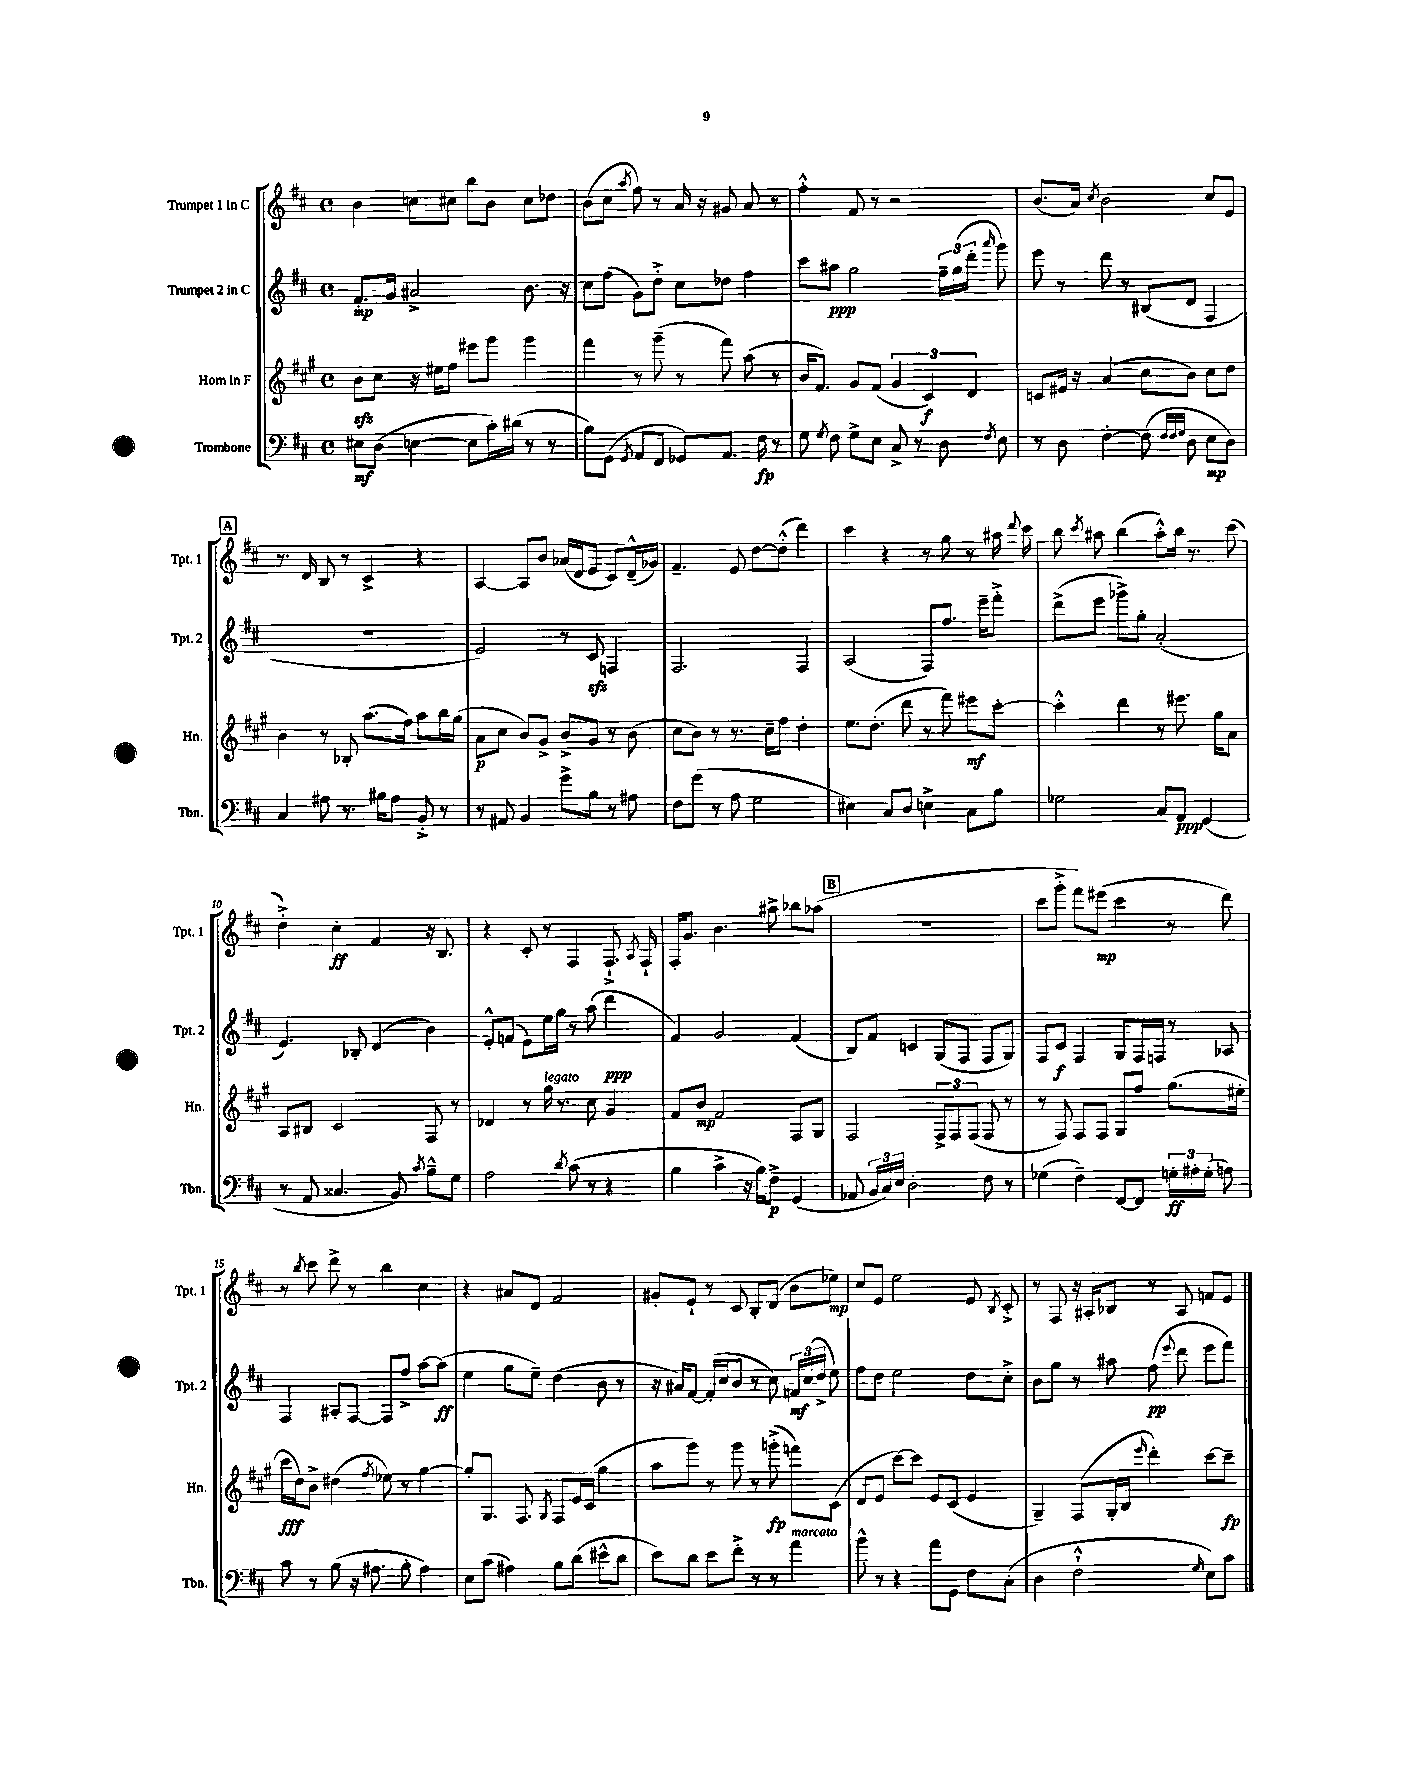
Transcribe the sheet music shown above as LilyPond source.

<<
\new StaffGroup <<
\new Staff = "s0" \with { instrumentName = "Trumpet 1 in C" shortInstrumentName = "Tpt. 1" } {
    \clef treble \key d \major \defaultTimeSignature \time 4/4
    \autoBeamOff b'4 c''8[ cis''8] b''8[ b'8] cis''8[ des''8] |
    b'8[( cis''8] \acciaccatura { a''8 } fis''8) r8 a'16 r16 gis'8 a'8 r8 |
    fis''4-.-^ fis'8 r8 r2 |
    b'8.[( a'16]) \acciaccatura { cis''8 } b'2 cis''8[ e'8] |
    \mark \markup { \box "A" } r8. d'16 b8 r8 cis'4-> r4 |
    a4~ a8[ b'8] aes'16[( d'16 e'8] cis'8[) d'16---^( ges'16]) |
    fis'4.-- e'8 d''8[~ d''8]-.-^( d'''4) |
    cis'''4 r4 r8 g''8 r8 ais''16 \appoggiatura { d'''8 } cis'''16 |
    b''8 \acciaccatura { cis'''8 } ais''8 b''4( ais''8[-.-^) b''16] r8. cis'''8( |
    d''4-.->) cis''4-.\ff fis'4 r16 b8. |
    r4 cis'8-. r8 fis4 fis8.-!-> \acciaccatura { a8 } fis16-! |
    fis16[-. g'8.] b'4. ais''8-> bes''8[ aes''8]( |
    \mark \markup { \box "B" } R1 |
    cis'''8[ g'''8]-.-> fis'''8[) eis'''8]\mp( cis'''4 r8 d'''8) |
    r8 \acciaccatura { b''8 } cis'''8 d'''8-> r8 b''4 cis''4 |
    r4 ais'8[ d'8] fis'2 |
    gis'8[-. e'8]-! r8 cis'8 b8[-. d'8]( b'8[ ees''8]\mp) |
    cis''8[ e'8] e''2 e'8 \acciaccatura { b8 } cis'8-.-> |
    r8 fis8 r16 ais16[-. bes8] r8 ais8 f'8[ e'8] \bar "|." |
}
\new Staff = "s1" \with { instrumentName = "Trumpet 2 in C" shortInstrumentName = "Tpt. 2" } {
    \clef treble \key d \major \defaultTimeSignature \time 4/4
    \autoBeamOff fis'8.[-.\mp g'16] ais'2-> b'8. r16 |
    cis''8[ fis''8]( g'8[) d''8]-.-> cis''8[ des''8] fis''4 |
    cis'''8[ ais''8]\ppp g''2 \tuplet 3/2 { fis''16[-- g''16( d'''16]-. } \grace { a'''16 } g'''8) |
    e'''8 r8 d'''8 r8 bis8[( d'8] fis4 |
    \mark \markup { \box "A" } R1 |
    e'2) r8 cis'8\sfz f4 |
    fis2. fis4 |
    a2( fis8[) fis''8.] e'''16[-- fis'''8]-.-> |
    d'''8[->( e'''8] ges'''8[->) g''8]-. a'2-.( |
    e'4.) bes8-. d'4( b'4) |
    e'8[-.-^ f'8]( e'8[) e''16 g''16] r8 a''8( d'''4\ppp |
    fis'4) g'2 fis'4( |
    \mark \markup { \box "B" } b8[) fis'8] c'4 g8[( fis8] fis8[ g8]) |
    fis8[ cis'8]\f fis4 g8[ fis16 f16] r8 aes8 |
    fis4 ais8[-. fis8]~ fis8[ fis''8]-> a''8[~ a''8]\ff( |
    e''4 g''8[ e''8]--) d''4( b'8 r8 |
    r16 ais'16[) fis'8]~ fis'16[-.( cis''16 b'8] r8 cis''8) \tuplet 3/2 { f'16[\mf cis''16( d''16]-> } e''8) |
    fis''8[ d''8] e''2 d''8[ cis''8]-.-> |
    b'8[ g''8] r8 ais''8 fis''8\pp( \appoggiatura { e'''8 } d'''8 e'''8[ fis'''8]) \bar "|." |
}
\new Staff = "s2" \with { instrumentName = "Horn in F" shortInstrumentName = "Hn." } {
    \clef treble \key a \major \defaultTimeSignature \time 4/4
    \autoBeamOff b'8[\sfz cis''8] r16 eis''16[ fis''8] eis'''8[ gis'''8] gis'''4 |
    fis'''4 r8 gis'''8--( r8 fis'''8) a''8( r8 |
    b'16[ fis'8.]) gis'8[ fis'8]( \tuplet 3/2 { gis'4 cis'4\f) d'4 } |
    c'8[ eis'16] r16 a'4( cis''8[ b'8]) cis''8[ d''8] |
    \mark \markup { \box "A" } b'4 r8 bes8-. a''8.[( fis''16]) a''8[ b''16 gis''16]( |
    a'8[\p cis''8] b'8[) gis'8]-> b'8[-> gis'8] r8 b'8( |
    cis''8[ b'8]) r8 r8. cis''16[-- fis''8] d''4-. |
    e''8.[ d''8.]-.( d'''8 r8 fis'''8) eis'''8[\mf cis'''8]~-. |
    cis'''4-.-^ d'''4 r8 eis'''8. gis''16[ a'8] |
    a8[ bis8] cis'2 fis8 r8 |
    des'4 r8 gis''16^\markup { \italic "legato" } r8. cis''8 gis'4 |
    fis'8[ b'8]\mp fis'2 fis8[ gis8] |
    \mark \markup { \box "B" } fis2 \tuplet 3/2 { fis8[-> fis8 fis8]( } fis8 r8 |
    r8 fis8) fis8[ fis8] gis8[ fis''8] gis''8.[( eis''16]-. |
    cis'''16[\fff d''16) b'8]-> dis''4( \acciaccatura { fis''8 } ees''8) r8 gis''4~ |
    gis''8[-. gis8.] fis8. \acciaccatura { gis8 } fis8[ e'16 cis'16]( gis''4 |
    a''8[ gis'''8]) r8 gis'''8 r8 g'''8-.->\fp( f'''8[) cis'8]( |
    d'8[ e'8] cis'''8[~) cis'''8] e'8[ cis'8]( e'4 |
    gis4--) fis8[( gis16-. b16] \grace { e'''16 } d'''4-.) cis'''8[~ cis'''8]--\fp \bar "|." |
}
\new Staff = "s3" \with { instrumentName = "Trombone" shortInstrumentName = "Tbn." } {
    \clef bass \key d \major \defaultTimeSignature \time 4/4
    \autoBeamOff eis8[\mf d8]( e4~ e8[ cis'16-.) dis'16]( r8 r8 |
    b8[) g,8]( \acciaccatura { g,8 } a,8[ fis,8] ges,8[) a,8.] fis16\fp r8 |
    g8 \acciaccatura { g8 } fis8 g8[-> e8] cis8-> r8 d8 \acciaccatura { fis8 } e8 |
    r8 d8 fis4~-. fis8( \grace { fis32[ fis32 g32] } d8 e8[\mp d8]) |
    \mark \markup { \box "A" } cis4 ais8 r8. bis16[ ais8] b,8-.-> r8 |
    r8 ais,8 b,4 g'8[-> b8] r8 ais8 |
    fis8[ g'8]( r8 a8 g2 |
    eis4) cis8[ d8] e4-> cis8[ b8] |
    ges2 cis8[ a,8]\ppp g,4( |
    r8 a,8 cisis4. b,8) \acciaccatura { cis'8 } b8[---^ g8] |
    a2 \acciaccatura { d'8 } cis'8( r8 r4 |
    b4 cis'4-> r16 b16[) fis8]->\p g,4( |
    \mark \markup { \box "B" } aes,8 \tuplet 3/2 { b,16[ cis16) e16] } d2-. fis8 r8 |
    ges4( fis4--) fis,8[~ fis,8] \tuplet 3/2 { g16[-.\ff ais16-. g16]-.( } a8) |
    cis'8 r8 b8( r16 ais8. b8-. ais4) |
    e8[ cis'8]( ais4) b8[ d'8]( eis'8[-^ d'8] |
    e'8[) d'8] e'8[ fis'8]-.-> r8 r8 a'4^\markup { \italic "marcato" } |
    b'8-^ r8 r4 a'8[ g,8] fis8[ cis8]-.( |
    d4 fis2-!-^ \grace { g16 } e8[) cis'8] \bar "|." |
}
>>
>>
